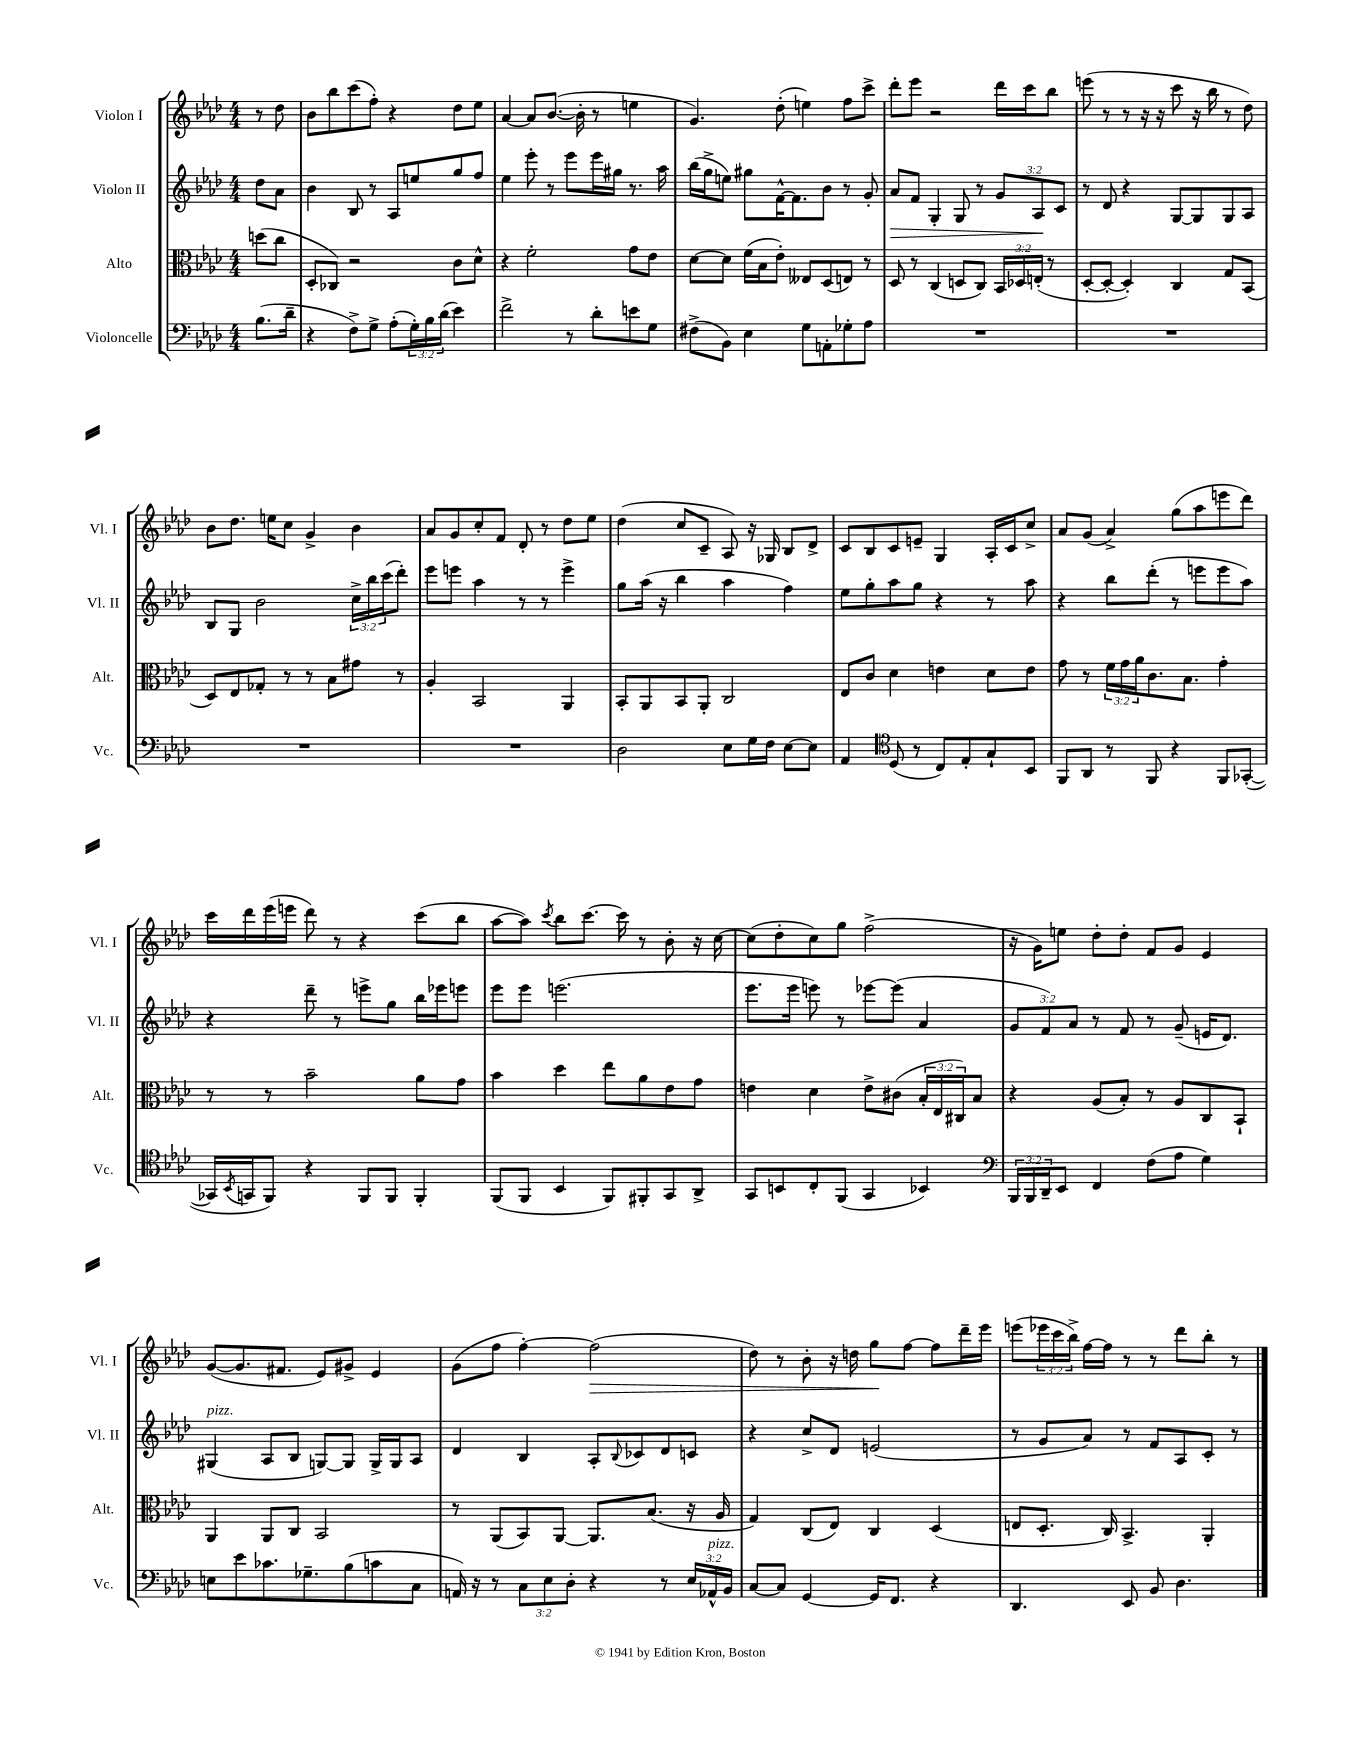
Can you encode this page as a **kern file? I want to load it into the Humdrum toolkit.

**kern	**kern	**kern	**dynam	**kern	**dynam
*part4	*part3	*part2	*part2	*part1	*part1
*staff4	*staff3	*staff2	*staff2	*staff1	*staff1
*I"Violoncelle	*I"Alto	*I"Violon II	*	*I"Violon I	*
*I'Vc.	*I'Alt.	*I'Vl. II	*	*I'Vl. I	*
*clefF4	*clefC3	*clefG2	*	*clefG2	*
*k[b-e-a-d-]	*k[b-e-a-d-]	*k[b-e-a-d-]	*	*k[b-e-a-d-]	*
*M4/4	*M4/4	*M4/4	*	*M4/4	*
=	=	=	=	=	=
(8.B-\L	(8ddn\L	8dd-\L	.	8r	.
.	8cc\J	8a-\J	.	8dd-\	.
16d-~\Jk	.	.	.	.	.
=1	=1	=1	=1	=1	=1
4r	8D-'/L	4b-\	.	8b-\L	.
.	8C-X/J)	.	.	8bb-\	.
8F^\L)	2r	8B-/	.	(8ccc\	.
8G^\J	.	8r	.	8ff'\J)	.
(8A-'\L	.	8A-/L	.	4r	.
24G'\L)	.	8een/	.	.	.
24B-\	.	.	.	.	.
(24d-\JJ	.	.	.	.	.
4e-\)	8c\L	8gg/	.	8dd-\L	.
.	8d-^^\J	8ff/J	.	8ee-\J	.
=2	=2	=2	=2	=2	=2
2f^\	4r	4ee-\	.	[4a-/	.
.	2f'\	8eee-'\	.	8a-/L]	.
.	.	8r	.	([8.b-/J	.
8r	.	8eee-\L	.	.	.
.	.	.	.	16b-'\]	.
8d-'\L	.	16eee-\L	.	8r	.
.	.	16gg#X\JJ	.	.	.
8en\	8g\L	8.r	.	4een\	.
8G\J	8e-\J	.	.	.	.
.	.	16aa-\	.	.	.
=3	=3	=3	=3	=3	=3
(8F#X^\L	[8d-\L	(16bb-\LL	.	4.g/)	.
.	.	16gg^\J	.	.	.
8BB-\J)	8d-\J]	8een\J)	.	.	.
4E-\	(16f\LL	8gg#X\L	.	.	.
.	16B-\J	.	.	.	.
.	8e-'\J)	[16f^^\K	.	(8dd-'\	.
.	.	8.f\]	.	.	.
8G\L	8E--X/L	.	.	4een\)	.
8AAn'\	(8D-/	8b-\J	.	.	.
8G-X'\	8En/J)	8r	.	8ff\L	.
8A-\J	8r	8g'/	.	8ccc^\J	.
=4	=4	=4	=4	=4	=4
!	!	!	!LO:HP:b	!	!
1r	8D-/	8a-/L	>	8ddd-'\L	.
.	8r	8f/J	.	8eee-\J	.
.	(4C/	4G'/	.	2r	.
.	8Dn/L	8G/	.	.	.
.	8C/J)	8r	.	.	.
.	24BB-/LL	12g/L	.	16ddd-\LL	.
.	24D-X/	.	.	.	.
.	.	.	.	16ccc\J	.
.	(24En'/JJ	12A-/	.	.	.
.	8r	.	.	8bb-\J	.
.	.	12c/J	]	.	.
=5	=5	=5	=5	=5	=5
1r	[8D-'/L	8r	.	(8eeen\	.
.	8D-'/J_	8d-/	.	8r	.
.	4D-'/])	4r	.	8r	.
.	.	.	.	16r	.
.	.	.	.	16r	.
.	4C/	[8G/L	.	8ccc\	.
.	.	8G/]	.	16r	.
.	.	.	.	16bb-\	.
.	8G/L	8G/	.	8r	.
.	(8BB-/J	8A-/J	.	8dd-\)	.
!!LO:LB:g=z
=6	=6	=6	=6	=6	=6
1r	8D-/L)	8B-/L	.	8b-\L	.
.	8E-/	8G/J	.	8.dd-\J	.
.	8G-X'/J	2b-\	.	.	.
.	.	.	.	16een\KL	.
.	8r	.	.	8cc\J	.
.	8r	.	.	4g^/	.
.	8B-\L	.	.	.	.
.	8g#X\J	24cc^\LL	.	4b-\	.
.	.	24bb-\	.	.	.
.	.	(24ccc\J	.	.	.
.	8r	8ddd-'\J)	.	.	.
=7	=7	=7	=7	=7	=7
1r	4A-'/	8eee-\L	.	8a-/L	.
.	.	8eeen\J	.	8g/	.
.	2BB-/	4aa-\	.	8cc'/	.
.	.	.	.	8f/J	.
.	.	8r	.	8d-'/	.
.	.	8r	.	8r	.
.	4AA-/	4eee^\	.	8dd-\L	.
.	.	.	.	8ee-\J	.
=8	=8	=8	=8	=8	=8
2D-\	8BB-'/L	8gg\L	.	(4dd-\	.
.	8AA-/	(16aa-\Jk	.	.	.
.	.	16r	.	.	.
.	8BB-/	4bb-\	.	8cc/L	.
.	8AA-'/J	.	.	8c~/J	.
8E-\L	2C/	4aa-\	.	8A-/)	.
16G\L	.	.	.	16r	.
16F\JJ	.	.	.	16G-X/	.
[8E-\L	.	4ff\)	.	8B-/L	.
8E-\J]	.	.	.	8d-^/J	.
=9	=9	=9	=9	=9	=9
4AA-/	8E-/L	8ee-\L	.	8c/L	.
.	8c/J	8gg'\	.	8B-/	.
*clefC4	*	*	*	*	*
(8D-/	4d-\	8aa-\	.	8c/	.
8r	.	8gg\J	.	8en~/J	.
8C/L)	4en\	4r	.	4G/	.
8E-'/	.	.	.	.	.
8G`/	8d-\L	8r	.	16A-'/LL	.
.	.	.	.	16c/J	.
8BB-/J	8e\J	8aa-\	.	8cc^/J	.
=10	=10	=10	=10	=10	=10
8FF/L	8g\	4r	.	8a-/L	.
8AA-/J	8r	.	.	(8g/J	.
8r	24f\LL	8bb-\L	.	4a-^/)	.
.	24g\	.	.	.	.
.	24a-\J	.	.	.	.
8FF/	8.c\	(8ddd-'\J	.	.	.
4r	.	8r	.	(8gg\L	.
.	8.B-\J	.	.	.	.
.	.	8eeen\L	.	8aa-\	.
8FF/L	4g'\	8eee\	.	8eeen\	.
([8GG-X'/J	.	8aa-\J)	.	8ddd-\J)	.
!!LO:LB:g=z
=11	=11	=11	=11	=11	=11
16GG-X/LL]	8r	4r	.	16ccc\LL	.
8qBB-/	.	.	.	.	.
16GGn/J	.	.	.	16ddd-\	.
8FF/J)	8r	.	.	(16eee-\	.
.	.	.	.	16eeen\JJ	.
4r	2b-~\	8ddd-~\	.	8ddd-\)	.
.	.	8r	.	8r	.
8FF/L	.	8eeen^\L	.	4r	.
8FF/J	.	8gg\J	.	.	.
4FF'/	8a-\L	16bb-\LL	.	(8ccc\L	.
.	.	16eee-X\J	.	.	.
.	8g\J	8eeen\J	.	8bb-\J	.
=12	=12	=12	=12	=12	=12
(8FF/L	4b-\	8eee-\L	.	[8aa-\L	.
8FF/J	.	8eee-\J	.	8aa-\J])	.
.	.	.	.	8qccc/	.
4BB-/	4dd-\	(2.eeen\	.	8bb-\L	.
.	.	.	.	[8.ccc\J	.
8FF/L)	8ee-\L	.	.	.	.
.	.	.	.	16ccc\]	.
8FF#X'/	8a-\	.	.	8r	.
8GG/	8e-\	.	.	8b-'\	.
8AA-^/J	8g\J	.	.	16r	.
.	.	.	.	[16cc\	.
=13	=13	=13	=13	=13	=13
8GG/L	4en\	8.eee-\L	.	(8cc\L]	.
8BBn/	.	.	.	8dd-'\	.
.	.	16eee-\Jk	.	.	.
8C'/	4d-\	8eeen\)	.	8cc\)	.
(8FF/J	.	8r	.	8gg\J	.
4GG/	8e^\L	[8eee-X\L	.	(2ff^\	.
.	(8c#X\J	(8eee-\J]	.	.	.
4BB-X/)	24B-'/LL	4a-/	.	.	.
.	24E-/	.	.	.	.
.	24C#X/J)	.	.	.	.
.	8B-/J	.	.	.	.
=14	=14	=14	=14	=14	=14
*clefF4	*	*	*	*	*
24BBB-/LL	4r	12g/L	.	16r	.
24BBB-/	.	.	.	.	.
.	.	.	.	16g\KL)	.
24DD-~/J	.	12f/)	.	.	.
8EE-/J	.	.	.	8een\J	.
.	.	12a-/J	.	.	.
4FF/	(8A-/L	8r	.	8dd-'\L	.
.	8B-'/J)	8f/	.	8dd-'\J	.
(8F\L	8r	8r	.	8f/L	.
8A-\J	8A-/L	(8g~/	.	8g/J	.
4G\)	8C/	16en/KL	.	4e-/	.
.	.	8.d-/J)	.	.	.
.	8BB-`/J	.	.	.	.
!!LO:LB:g=z
=15	=15	=15	=15	=15	=15
!	!	!LO:TX:a:i:t=pizz.	!	!	!
8En\L	4AA-/	(4G#X/	.	([8g/L	.
8e-\	.	.	.	8.g/]	.
8.c-X\	8AA-/L	8A-/L	.	.	.
.	.	.	.	8.f#X/J	.
.	8C/J	8B-/J	.	.	.
8.G-X~\	.	.	.	.	.
.	2BB-/	[8Gn/L)	.	8e-/L)	.
(8B-\	.	8G/J]	.	8g#X^/J	.
8cn\	.	16G^/LL	.	4e-/	.
.	.	16G/J	.	.	.
8C\J	.	8A-/J	.	.	.
=16	=16	=16	=16	=16	=16
16AAn/)	8r	4d-/	.	(8g\L	.
16r	.	.	.	.	.
8r	(8AA-/L	.	.	8ff\J	.
12C\L	8BB-/)	4B-/	.	[4ff'\)	.
12E-\	.	.	.	.	.
.	[8AA-/J	.	.	.	.
12D-'\J	.	.	.	.	.
!	!	!	!	!	!LO:HP:b
4r	8.AA-/L]	8A-'/L	.	(2ff\]	>
.	.	8qqB-/	.	.	.
.	.	8c-X/	.	.	.
.	(8.B-/J	.	.	.	.
8r	.	8d-/	.	.	.
24E-/LL	16r	8cn/J	.	.	.
!LO:TX:a:i:t=pizz.	!	!	!	!	!
24AA-X^^/	.	.	.	.	.
.	16A-/	.	.	.	.
24BB-/JJ	.	.	.	.	.
=17	=17	=17	=17	=17	=17
[8C/L	4G/)	4r	.	8dd-\)	.
8C/J]	.	.	.	8r	.
[4GG/	(8C/L	8cc^/L	.	8b-'\	.
.	8E-/J)	8d-/J	.	16r	.
.	.	.	.	16ddn\	.
16GG/KL]	4C/	(2en/	.	8gg\L	.
8.FF/J	.	.	.	.	.
.	.	.	.	[8ff\J	]
4r	(4D-/	.	.	8ff\L]	.
.	.	.	.	16ddd-~\L	.
.	.	.	.	16eee-\JJ	.
=18	=18	=18	=18	=18	=18
4.DD-/	8En/L	8r	.	(8eeen\L	.
.	8.D-'/J	8g/L	.	24eee-X\L	.
.	.	.	.	24ccc\	.
.	.	.	.	24bb-^\JJ)	.
.	.	8a-/J)	.	[16ff\LL	.
.	16C/)	.	.	16ff\JJ]	.
8EE-/	4.BB-^/	8r	.	8r	.
8BB-/	.	8f/L	.	8r	.
4.D-\	.	8A-/	.	8ddd-\L	.
.	4AA-'/	8c'/J	.	8bb-'\J	.
.	.	8r	.	8r	.
==	==	==	==	==	==
*-	*-	*-	*-	*-	*-
